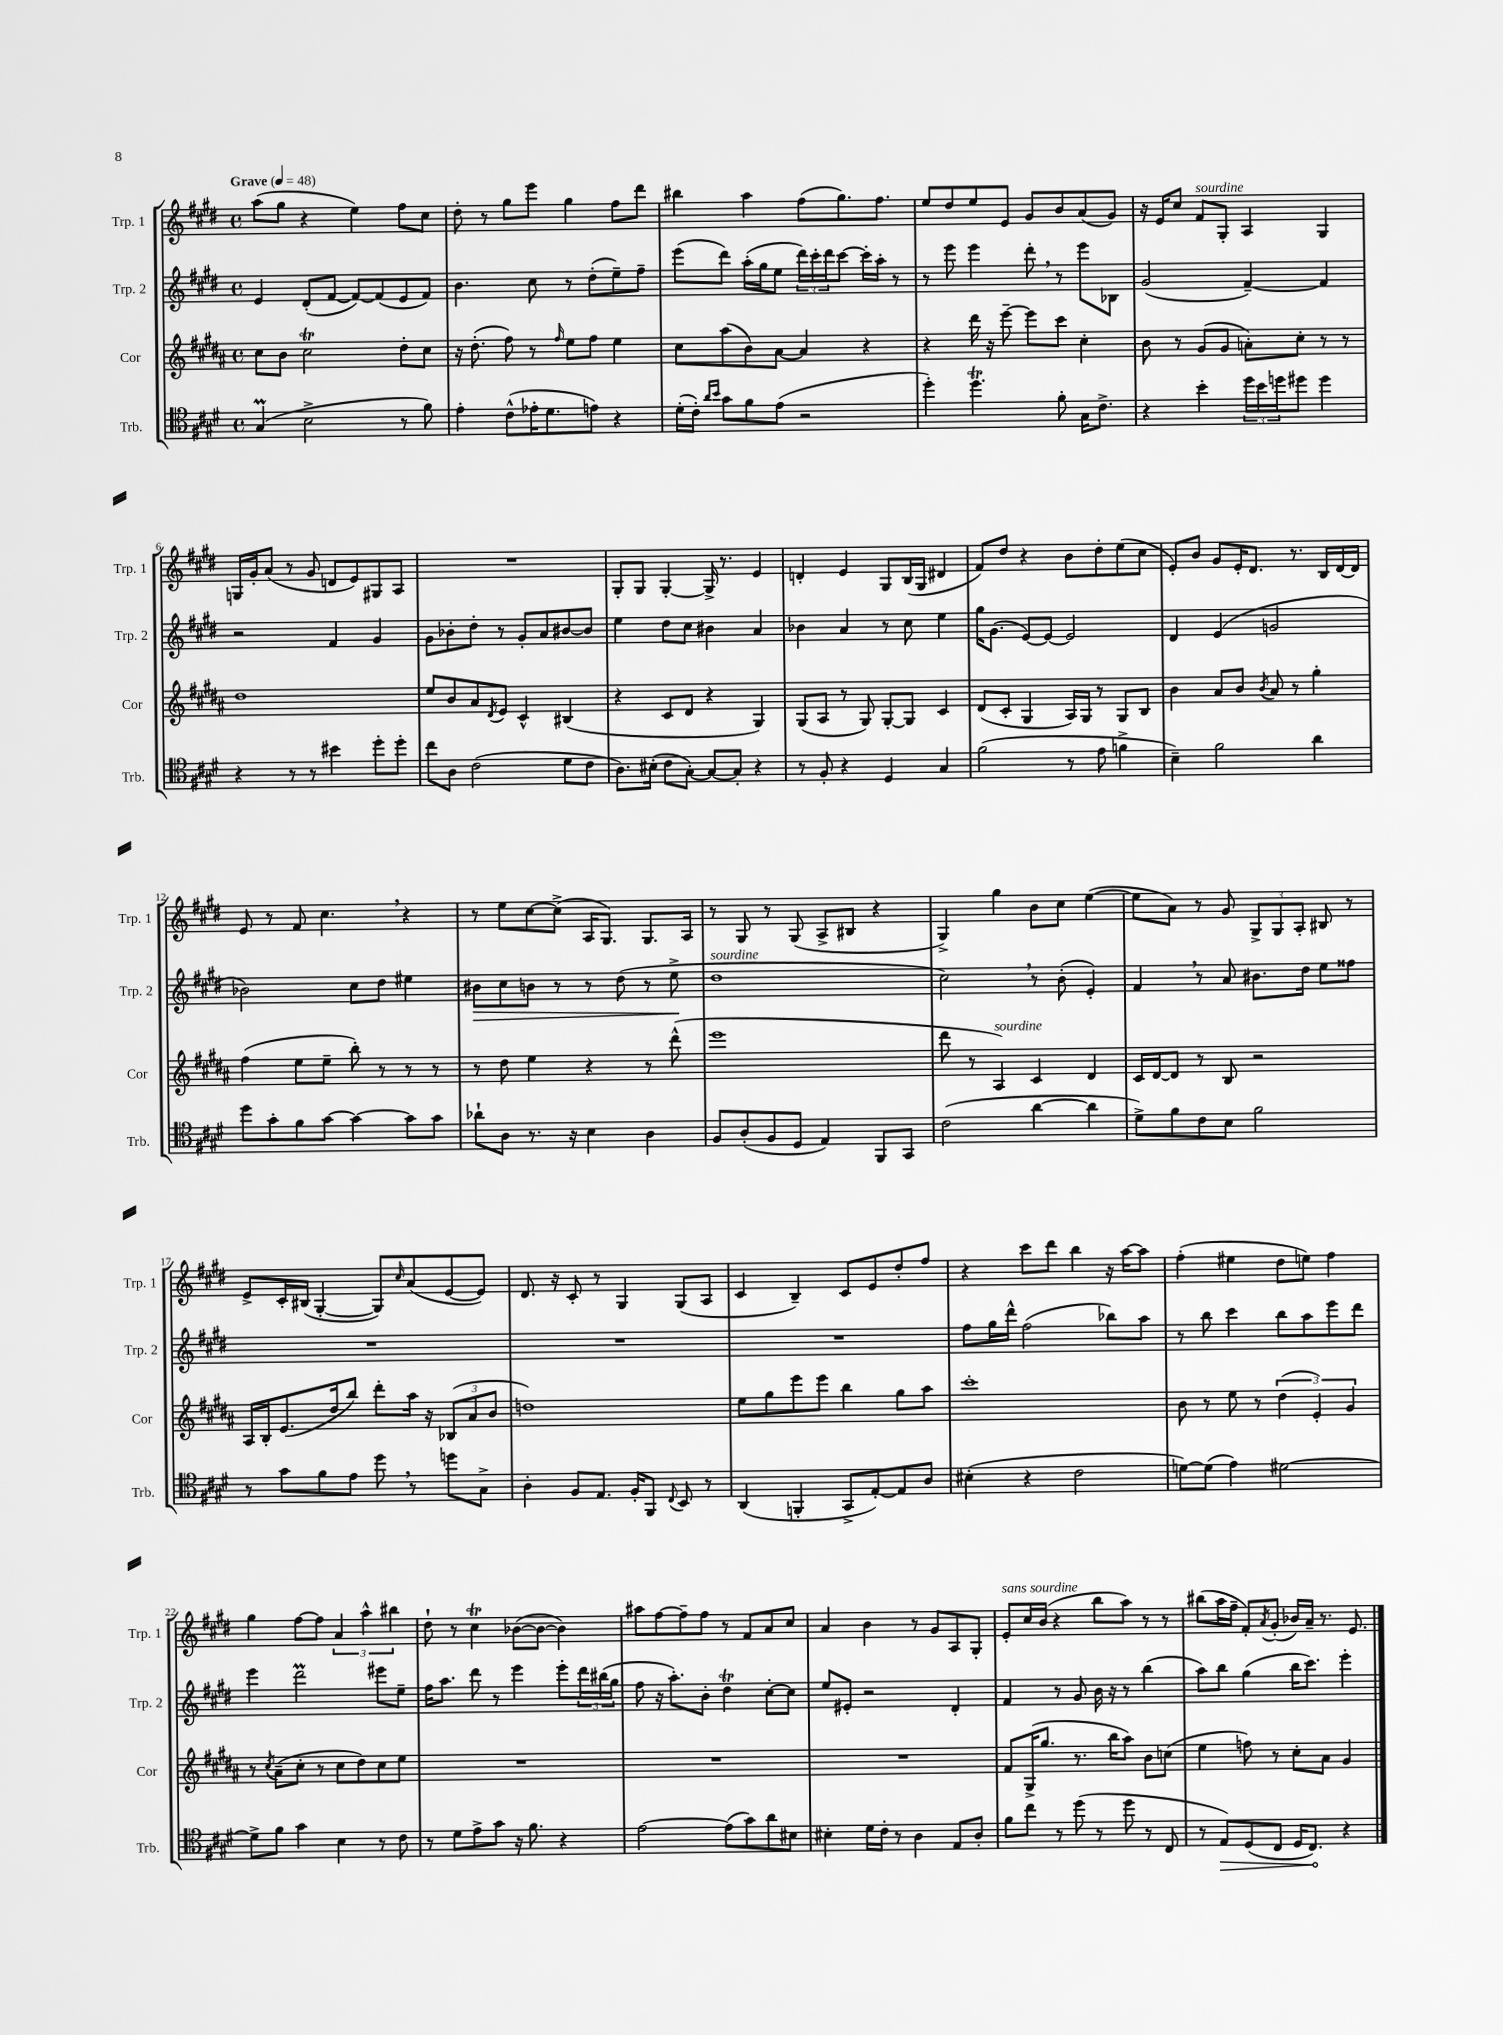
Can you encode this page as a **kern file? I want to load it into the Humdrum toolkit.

**kern	**kern	**kern	**kern
*staff4	*staff3	*staff2	*staff1
*clefC4	*clefG2	*clefG2	*clefG2
*k[f#c#g#d#]	*k[f#c#g#d#a#]	*k[f#c#g#d#]	*k[f#c#g#d#]
*M4/4	*M4/4	*M4/4	*M4/4
*met(c)	*met(c)	*met(c)	*met(c)
*MM48	*MM48	*MM48	*MM48
(4G#	8cc#	4e	(8aa
.	8b	.	8gg#
2B^	2cc#	(8d#'	4r
.	.	[8f#	.
.	.	8f#_)	4ee)
.	.	(8f#]	.
8r	8dd#'	8e	8ff#
8f#)	8cc#	8f#)	8cc#
=	=	=	=
4e'	16r	4.b	8dd#'
.	(8.dd#'	.	.
.	.	.	8r
(8c#^^	8ff#)	.	8gg#
16e-'	8r	8cc#	8eee
8.d#	.	.	.
.	16qqff#	.	.
.	8ee	8r	4gg#
8e)	8ff#	(8dd#'	.
4r	4ee	8ee~)	8ff#
.	.	8ff#~	8ddd#
=	=	=	=
(16d#'	8cc#	(8eee	4bb#
16c#')	.	.	.
16qqa	.	.	.
16qqb	.	.	.
8g#	(8aa#	8ddd#)	.
8f#	8b)	(16aa'	4aa
.	.	16gg#	.
(8e	[8a#	8ee	.
2r	4a#]	24ddd#)	(8ff#
.	.	24ccc#'	.
.	.	24ddd#	.
.	.	[8ccc#	8.gg#)
.	4r	16ccc#']	.
.	.	16aa'	8.ff#
.	.	8r	.
=	=	=	=
4dd#')	4r	8r	8ee
.	.	8eee	8dd#
4.dd#	16ddd#	4eee	8ee
.	16r	.	.
.	[8eee~	.	8e
.	8eee]	8ddd#'	8g#
8f#'	8ccc#	8r	8b
16G#	4cc#'	8eee	(8a
8.c#^	.	.	.
.	.	8B-	8g#)
=	=	=	=
4r	8b	(2g#	16r
.	.	.	16e
.	8r	.	8cc#
4b'	(8g#	.	8f#
.	8g#	.	8G#'
24dd#	8a')	[4f#~)	4A
24b	.	.	.
24dd	.	.	.
8dd#	8cc#'	.	.
4dd#	8r	4f#]	4G#
.	8r	.	.
=	=	=	=
4r	1dd#	2r	16G
.	.	.	16g#'
.	.	.	(8a
8r	.	.	8r
8r	.	.	8g#
4b#	.	4f#	8d
.	.	.	8e)
8dd#'	.	4g#	8G#
8dd#'	.	.	8A
=	=	=	=
8cc#	8ee	8g#	1r
8A	8b	8b-'	.
(2c#	8a#	8dd#'	.
.	8qd#	.	.
.	8e	8r	.
.	4c#^^	8g#'	.
.	.	8a	.
8d#	(4B#	[8b#	.
8c#	.	8b#]	.
=	=	=	=
8.A)	4r	4ee	8G#'
.	.	.	8G#
(16B#'	.	.	.
8c#	8c#	8dd#	[4G#'
[8G#')	8d#	8cc#	.
8G#_	4r	4b#	16G#^]
.	.	.	8.r
8G#']	.	.	.
4r	4G#)	4a	4e
=	=	=	=
8r	(8G#	4b-	4d'
8F#'	8A#	.	.
4r	8r	4a	4e
.	8G#)	.	.
4D#	[8G#'	8r	8G#
.	8G#]	8cc#	(16B
.	.	.	16G#
4G#	4c#	4ee	4d#
=	=	=	=
(2f#	(8d#	16gg#	8f#)
.	.	(8.g#	.
.	8c#'	.	8dd#
.	4G#	[8e)	4r
.	.	8e_	.
8r	16A#)	2e]	8b
.	16G#	.	.
8e	8r	.	8dd#'
4f^	8G#	.	(8ee
.	8B	.	8cc#
=	=	=	=
4B~)	4b	4d#	8e')
.	.	.	8b
2f#	8a#	(4e	8g#
.	8b	.	16e'
.	.	.	8.d#
.	8qb	.	.
.	8a#	2g	.
.	8r	.	8.r
4a	4gg#'	.	.
.	.	.	16B
.	.	.	[16d#
.	.	.	16d#]
=	=	=	=
8dd#	(4ff#	2b-)	8e
8g#'	.	.	8r
8f#	8ee	.	8f#
[8g#	8ee~	.	4.cc#
4g#_	8bb')	8cc#	.
.	8r	8dd#	.
8g#]	8r	4ee#	4r
8g#	8r	.	.
=	=	=	=
8a-`	8r	8b#	8r
8A	8dd#	8cc#	8ee
8.r	4ee	8b	[8cc#
.	.	8r	(8cc#^]
16r	.	.	.
4B	4r	8r	16A
.	.	.	8.G#)
.	.	(8dd#	.
4A	8r	8r	8.G#
.	(8ddd#^^	8ee^	.
.	.	.	16A
=	=	=	=
8F#	1eee	1dd#	8r
(8A'	.	.	8G#
8F#	.	.	8r
8D#	.	.	(8G#
4E)	.	.	8A^
.	.	.	8B#
8FF#	.	.	4r
8GG#	.	.	.
=	=	=	=
(2c#	8ddd#	2cc#)	4G#^)
.	8r	.	.
.	4A#)	.	4gg#
[4a	4c#	8r	8b
.	.	(8b'	8cc#
4a]	4d#	4e')	([4ee
=	=	=	=
8d#^)	16c#	4f#	8ee]
.	[16d#	.	.
8f#	8d#]	.	8a)
8c#	8r	8r	8r
8B	8B	8a	8g#
2f#	2r	8.b#	12G#^
.	.	.	12G#
.	.	.	12A'
.	.	16dd#	.
.	.	8ee	8B#
.	.	8ff##	8r
=	=	=	=
8r	16A#	1r	8e^
.	16B'	.	.
8g#	(8.e	.	16c#'
.	.	.	(16B#
8f#	.	.	[4G#'
.	16dd#	.	.
8e	8bb)	.	.
8dd#	8ddd#'	.	8G#])
.	.	.	16qqcc#
8r	16aa#	.	(8a
.	16r	.	.
8dd	(12B-	.	[8e
.	12a#	.	.
8G#^	.	.	8e])
.	12b	.	.
=	=	=	=
4A'	1dd)	1r	8.d#
.	.	.	16r
8F#	.	.	8c#'
8.E	.	.	8r
.	.	.	4G#
16F#'	.	.	.
8FF#	.	.	.
8qqC#	.	.	.
8BB	.	.	(8G#
8r	.	.	8A
=	=	=	=
(4AA	8ee	1r	4c#
.	8gg#	.	.
4FF'	8eee	.	4B~)
.	8eee	.	.
8GG#^	4bb	.	8c#
[8E')	.	.	8e
8E]	8gg#	.	8dd#'
8A	8aa#	.	8ff#
=	=	=	=
(4B#'	1ccc#'	8ff#	4r
.	.	16gg#	.
.	.	16ddd#^^	.
4r	.	(2ff#	8ccc#
.	.	.	8ddd#
2c#	.	.	4bb
.	.	8bb-)	16r
.	.	.	[16aa
.	.	8aa	8aa]
=	=	=	=
[8d)	8b	8r	(4ff#'
(8d]	8r	8bb	.
4e)	8ee	4ccc#	4ee#
.	8r	.	.
[2d#	(6dd#	8bb	8dd#
.	.	8aa	8ee)
.	6e')	.	.
.	.	8eee	4ff#
.	6g#	.	.
.	.	8ddd#	.
=	=	=	=
8d#^]	8r	4eee	4gg#
.	8qcc#	.	.
8f#	(8a#~	.	.
4g#	8cc#'	2ddd#	[8ff#
.	8r	.	8ff#]
4B	8cc#	.	6a
.	8dd#)	.	.
.	.	.	6aa^^
8r	8cc#	8eee#	.
.	.	.	6bb#
8c#	8ee	8ee~	.
=	=	=	=
8r	1r	16ff#	8dd#`
.	.	8.aa	.
8d#	.	.	8r
8e^	.	8ddd#	4cc#
8g#	.	8r	.
16r	.	4eee	([8b-
8.f#	.	.	.
.	.	.	8b-_
4r	.	8eee'	4b-])
.	.	24ddd#	.
.	.	(24bb#	.
.	.	24gg#	.
=	=	=	=
[2e	1r	8ff#	8aa#
.	.	16r	[8ff#
.	.	8.aa')	.
.	.	.	8ff#~]
.	.	8b'	8ff#
(8e]	.	4dd#	8r
8g#)	.	.	8f#
8a	.	[8cc#'	8a
8B#	.	8cc#]	8cc#
=	=	=	=
4B#'	1r	8ee	4a
.	.	8e#'	.
16d#	.	2r	4b
16c#'	.	.	.
8r	.	.	.
4A	.	.	8r
.	.	.	8g#
8E	.	4d#'	8A
8A'	.	.	8G#'
=	=	=	=
8f#	8f#	4f#	8e'
8cc#	(16G#^	.	16cc#
.	8.gg#	.	(16b
8r	.	8r	4r
(8dd#	8.r	8g#	.
8r	.	16b	8bb
.	16bb	16r	.
8dd#	8aa#)	8r	8aa)
8r	8b	(4bb	8r
8C#	(8cc	.	8r
=	=	=	=
8r	4ee	8aa)	(8bb#
8E)	.	8bb	16aa
.	.	.	16ff#~
(8D#	8ff)	(4gg#	8f#')
.	.	.	8qa
8C#	8r	.	(8g#'
16D#	8cc#'	16bb	16b-)
8.C#)	.	8.ccc#)	16a~
.	8a#	.	8.r
4r	4g#	4eee'	.
.	.	.	8.e
==	==	==	==
*-	*-	*-	*-
